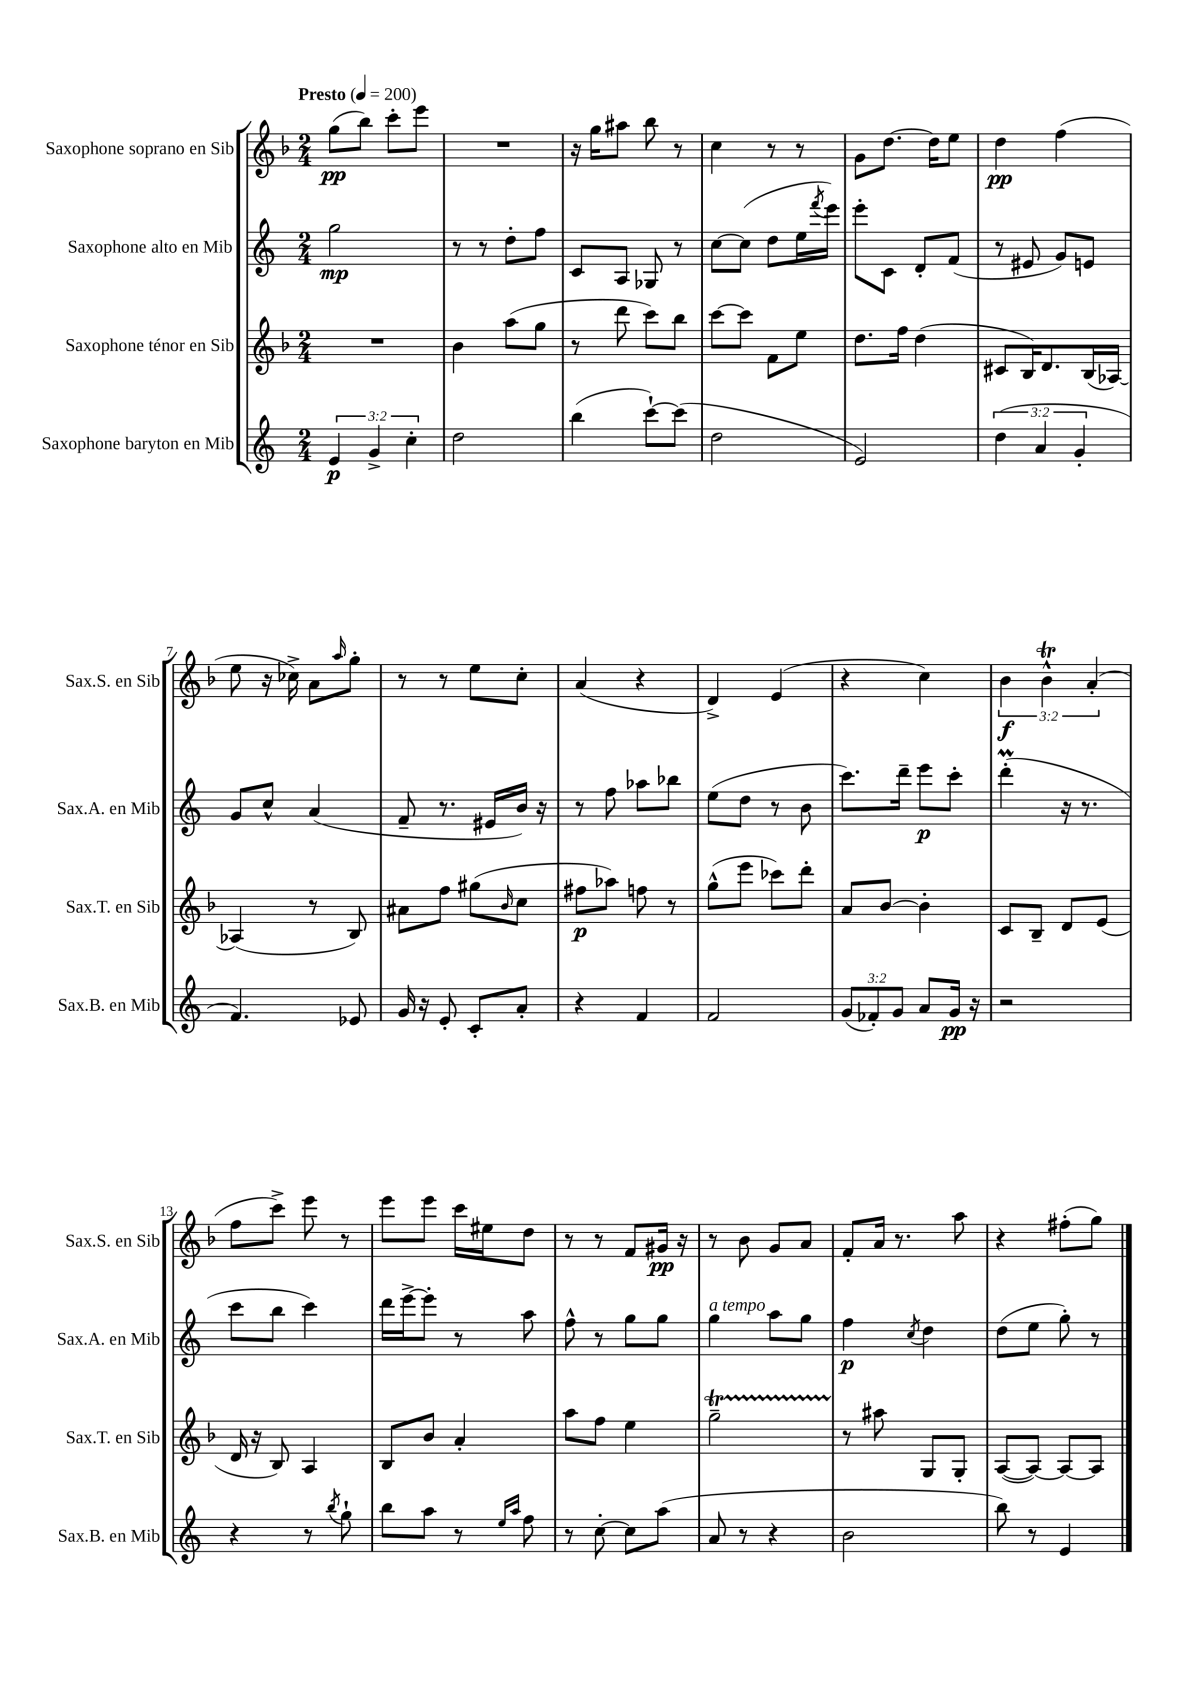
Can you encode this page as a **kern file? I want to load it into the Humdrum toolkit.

**kern	**dynam	**kern	**dynam	**kern	**dynam	**kern	**dynam
*part4	*part4	*part3	*part3	*part2	*part2	*part1	*part1
*staff4	*staff4	*staff3	*staff3	*staff2	*staff2	*staff1	*staff1
*I"Saxophone baryton en Mib	*	*I"Saxophone ténor en Sib	*	*I"Saxophone alto en Mib	*	*I"Saxophone soprano en Sib	*
*I'Sax.B. en Mib	*	*I'Sax.T. en Sib	*	*I'Sax.A. en Mib	*	*I'Sax.S. en Sib	*
*clefG2	*	*clefG2	*	*clefG2	*	*clefG2	*
*k[]	*	*k[b-]	*	*k[]	*	*k[b-]	*
*M2/4	*	*M2/4	*	*M2/4	*	*M2/4	*
*MM200	*	*MM200	*	*MM200	*	*MM200	*
=1	=1	=1	=1	=1	=1	=1	=1
!	!	!	!	!	!	!LO:TX:a:B:t=Presto	!
6e/	p	2r	.	2gg\	mp	(8gg\L	pp
.	.	.	.	.	.	8bb-\J)	.
6g^/	.	.	.	.	.	.	.
.	.	.	.	.	.	8ccc'\L	.
6cc'\	.	.	.	.	.	.	.
.	.	.	.	.	.	8eee\J	.
=2	=2	=2	=2	=2	=2	=2	=2
2dd\	.	4b-\	.	8r	.	2r	.
.	.	.	.	8r	.	.	.
.	.	(8aa\L	.	8dd'\L	.	.	.
.	.	8gg\J	.	8ff\J	.	.	.
=3	=3	=3	=3	=3	=3	=3	=3
(4bb\	.	8r	.	8c/L	.	16r	.
.	.	.	.	.	.	16gg\KL	.
.	.	8ddd\	.	8A/J	.	8aa#X\J	.
[8ccc`\L)	.	8ccc\L)	.	8G-X/	.	8bb-\	.
(8ccc\J]	.	8bb-\J	.	8r	.	8r	.
=4	=4	=4	=4	=4	=4	=4	=4
2dd\	.	[8ccc\L	.	[8cc\L	.	4cc\	.
.	.	8ccc\J]	.	(8cc\J]	.	.	.
.	.	8f\L	.	8dd\L	.	8r	.
.	.	8ee\J	.	16ee\L	.	8r	.
.	.	.	.	8qfff/	.	.	.
.	.	.	.	16eee\JJ)	.	.	.
=5	=5	=5	=5	=5	=5	=5	=5
2e/)	.	8.dd\L	.	8eee'\L	.	8g\L	.
.	.	.	.	8c\J	.	[8.dd\J	.
.	.	16ff\Jk	.	.	.	.	.
.	.	(4dd\	.	8d'/L	.	.	.
.	.	.	.	.	.	16dd\KL]	.
.	.	.	.	(8f/J	.	8ee\J	.
=6	=6	=6	=6	=6	=6	=6	=6
(6dd\	.	8c#X/L	.	8r	.	4dd\	pp
.	.	16B-/K)	.	8e#X/	.	.	.
6a/	.	.	.	.	.	.	.
.	.	8.d/	.	.	.	.	.
.	.	.	.	8g/L)	.	(4ff\	.
6g'/	.	.	.	.	.	.	.
.	.	(16B-/L	.	8en/J	.	.	.
.	.	[16A-X/JJ)	.	.	.	.	.
!!LO:LB:g=z
=7	=7	=7	=7	=7	=7	=7	=7
4.f/)	.	(4A-X/]	.	8g/L	.	8ee\	.
.	.	.	.	8cc^^/J	.	16r	.
.	.	.	.	.	.	16cc-X^\)	.
.	.	8r	.	(4a/	.	8a\L	.
.	.	.	.	.	.	16qqaa/	.
8e-X/	.	8B-/)	.	.	.	8gg'\J	.
=8	=8	=8	=8	=8	=8	=8	=8
16g/	.	8a#X\L	.	8f~/	.	8r	.
16r	.	.	.	.	.	.	.
8e'/	.	8ff\J	.	8.r	.	8r	.
8c'/L	.	(8gg#X\L	.	.	.	8ee\L	.
.	.	.	.	16e#X/LL	.	.	.
.	.	16qqb-/	.	.	.	.	.
8a'/J	.	8cc\J	.	16b/JJ)	.	8cc'\J	.
.	.	.	.	16r	.	.	.
=9	=9	=9	=9	=9	=9	=9	=9
4r	.	8ff#X\L	p	8r	.	(4a/	.
.	.	8aa-X\J)	.	8ff\	.	.	.
4f/	.	8ffn\	.	8aa-X\L	.	4r	.
.	.	8r	.	8bb-X\J	.	.	.
=10	=10	=10	=10	=10	=10	=10	=10
2f/	.	(8gg^^\L	.	(8ee\L	.	4d^/)	.
.	.	8eee\J	.	8dd\J	.	.	.
.	.	8ccc-X\L)	.	8r	.	(4e/	.
.	.	8ddd'\J	.	8b\	.	.	.
=11	=11	=11	=11	=11	=11	=11	=11
(12g/L	.	8a/L	.	8.ccc\L)	.	4r	.
12f-X'/)	.	.	.	.	.	.	.
.	.	[8b-/J	.	.	.	.	.
12g/J	.	.	.	.	.	.	.
.	.	.	.	16ddd~\Jk	.	.	.
8a/L	.	4b-'\]	.	8eee\L	p	4cc\)	.
16g/Jk	pp	.	.	8ccc'\J	.	.	.
16r	.	.	.	.	.	.	.
=12	=12	=12	=12	=12	=12	=12	=12
2r	.	8c/L	.	(4dddM'\	.	6b-\	f
.	.	8B-~/J	.	.	.	.	.
.	.	.	.	.	.	6b-T^^\	.
.	.	8d/L	.	16r	.	.	.
.	.	.	.	8.r	.	.	.
.	.	.	.	.	.	(6a'/	.
.	.	(8e/J	.	.	.	.	.
!!LO:LB:g=z
=13	=13	=13	=13	=13	=13	=13	=13
4r	.	16d/	.	8ccc\L	.	8ff\L	.
.	.	16r	.	.	.	.	.
.	.	8B-/)	.	8bb\J	.	8ccc^\J)	.
8r	.	4A/	.	4ccc\)	.	8eee\	.
8qbb/	.	.	.	.	.	.	.
8gg`\	.	.	.	.	.	8r	.
=14	=14	=14	=14	=14	=14	=14	=14
8bb\L	.	8B-/L	.	16ddd\LL	.	8eee\L	.
.	.	.	.	[16eee^\J	.	.	.
8aa\J	.	8b-/J	.	8eee'\J]	.	8eee\J	.
8r	.	4a'/	.	8r	.	16ccc\LL	.
.	.	.	.	.	.	16ee#X\J	.
16qqee/LL	.	.	.	.	.	.	.
16qqaa/JJ	.	.	.	.	.	.	.
8ff\	.	.	.	8aa\	.	8dd\J	.
=15	=15	=15	=15	=15	=15	=15	=15
8r	.	8aa\L	.	8ff^^\	.	8r	.
[8cc'\	.	8ff\J	.	8r	.	8r	.
8cc\L]	.	4ee\	.	8gg\L	.	8f/L	.
(8aa\J	.	.	.	8gg\J	.	16g#X/Jk	pp
.	.	.	.	.	.	16r	.
=16	=16	=16	=16	=16	=16	=16	=16
!	!	!	!	!LO:TX:a:i:t=a tempo	!	!	!
8a/	.	2ggT~\	.	4gg\	.	8r	.
8r	.	.	.	.	.	8b-\	.
4r	.	.	.	8aa\L	.	8g/L	.
.	.	.	.	8gg\J	.	8a/J	.
=17	=17	=17	=17	=17	=17	=17	=17
2b\	.	8r	.	4ff\	p	8f'/L	.
.	.	8aa#X\	.	.	.	16a/Jk	.
.	.	.	.	.	.	8.r	.
.	.	.	.	8qcc/	.	.	.
.	.	8G/L	.	4dd\	.	.	.
.	.	8G'/J	.	.	.	8aa\	.
=18	=18	=18	=18	=18	=18	=18	=18
8bb\)	.	([8A/L	.	(8dd\L	.	4r	.
8r	.	8A/J_)	.	8ee\J	.	.	.
4e/	.	8A/L_	.	8gg'\)	.	(8ff#X'\L	.
.	.	8A/J]	.	8r	.	8gg\J)	.
==	==	==	==	==	==	==	==
*-	*-	*-	*-	*-	*-	*-	*-
